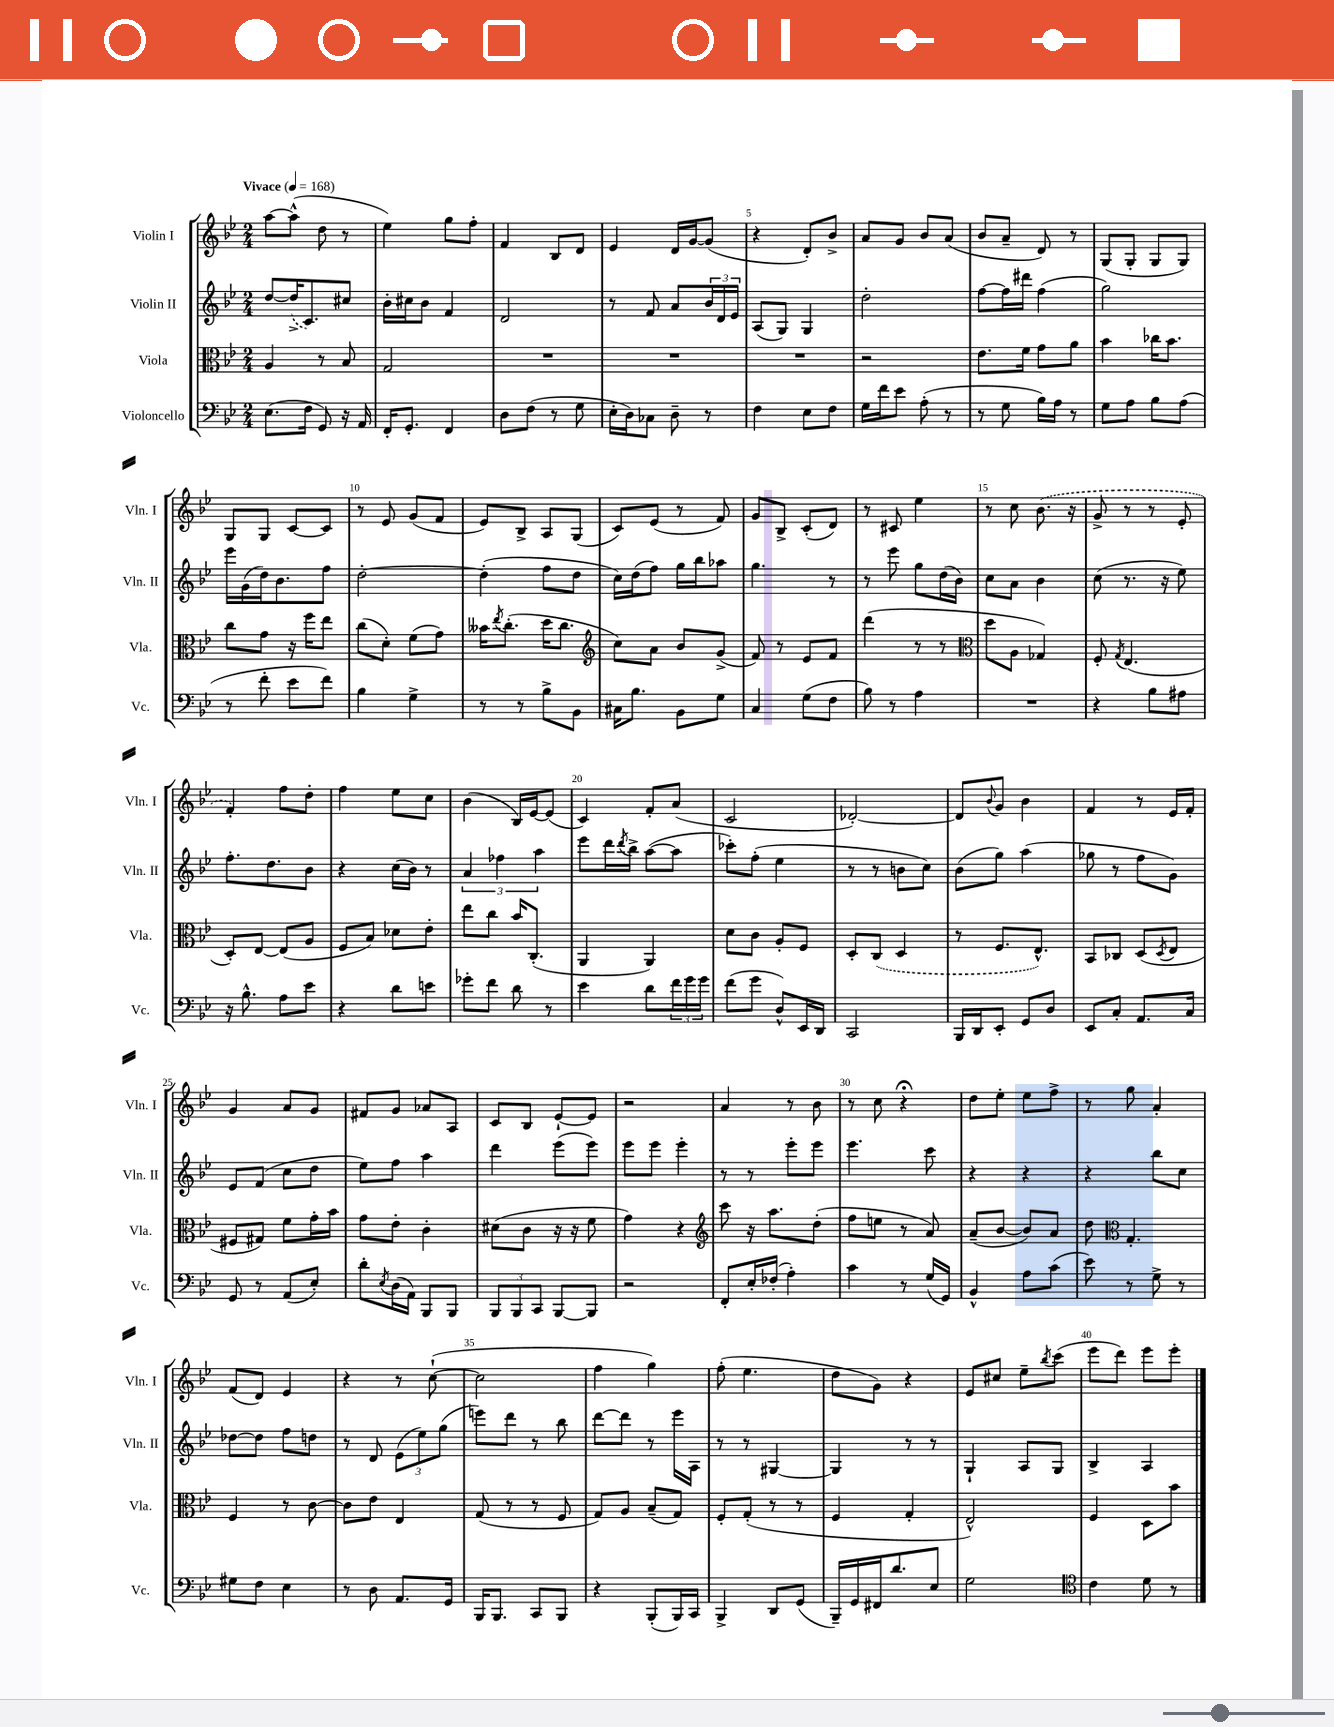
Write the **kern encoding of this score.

**kern	**kern	**kern	**kern
*part4	*part3	*part2	*part1
*staff4	*staff3	*staff2	*staff1
*I"Violoncello	*I"Viola	*I"Violin II	*I"Violin I
*I'Vc.	*I'Vla.	*I'Vln. II	*I'Vln. I
*clefF4	*clefC3	*clefG2	*clefG2
*k[b-e-]	*k[b-e-]	*k[b-e-]	*k[b-e-]
*M2/4	*M2/4	*M2/4	*M2/4
*MM168	*MM168	*MM168	*MM168
=1	=1	=1	=1
!	!	!	!LO:TX:a:B:t=Vivace
(8.E-\L	4A/	[8dd/L	[8aa\L
.	.	(16dd^/K]	(8aa^^\J]
16F\Jk	.	8.c/)	.
8GG/)	8r	.	8dd\
16r	8B-/	8cc#X/J	8r
16AA/	.	.	.
=2	=2	=2	=2
16FF'/KL	2G/	16b-'\LL	4ee-\)
8.GG'/J	.	16cc#X\J	.
.	.	8b-\J	.
4FF/	.	4f/	8gg\L
.	.	.	8ff'\J
=3	=3	=3	=3
8D\L	2r	2d/	4f/
(8F\J	.	.	.
8r	.	.	8B-/L
8G\	.	.	8d/J
=4	=4	=4	=4
16E-'\LL	2r	8r	4e-/
16D\J)	.	.	.
8C-X\J	.	8f/	.
8D~\	.	8a/L	16d/LL
.	.	.	[16g/J
8r	.	24b-/L	(8g/J]
.	.	24d/	.
.	.	24e-/JJ	.
=5	=5	=5	=5
4F\	2r	(8A/L	4r
.	.	8G/J)	.
8E-\L	.	4G/	8d'/L)
8F\J	.	.	8b-^/J
=6	=6	=6	=6
16G\LL	2r	2dd'\	8a/L
16f\J	.	.	.
8e-\J	.	.	8g/J
(8A'\	.	.	8b-/L
8r	.	.	(8a/J
=7	=7	=7	=7
8r	8.e-\L	[8ff\L	8b-/L
8G\	.	16ff\L]	8a~/J
.	16f\Jk	16ddd#X\JJ	.
16B-\LL)	8g\L	(4ff\	8d/)
16A\JJ	.	.	.
8r	8a\J	.	8r
=8	=8	=8	=8
8G\L	4b-\	2gg\)	(8G/L
8A\J	.	.	8G'/J
8B-\L	16cc-X\KL	.	8G/L
.	8.b-\J	.	.
(8A\J	.	.	8G/J)
!!LO:LB:g=z
=9	=9	=9	=9
8r	8cc\L	16eee-\LL	8G/L
.	.	(16g\	.
8f'\	8g\J	16dd\J)	8G/J
.	.	8.b-\	.
8e-\L	16r	.	[8c/L
.	16ff\KL	.	.
8f\J)	8ee-\J	8ff\J	8c/J]
=10	=10	=10	=10
4B-\	(8cc\L	[2dd'\	8r
.	8d'\J)	.	8e-/
4G^\	(8f\L	.	(8g/L
.	8g\J)	.	8f/J
=11	=11	=11	=11
8r	16b--X\KL	(4dd'\]	8e-/L)
.	8qee-/	.	.
.	(8.cc'\J	.	.
8r	.	.	8B-^/J
8B-^\L	16dd\KL	8ff\L	8A/L
.	8.cc\J	.	.
8BB-\J	.	8dd\J	(8G/J
=12	=12	=12	=12
*	*clefG2	*	*
16C#X\KL	8cc\L)	16cc\LL)	8c/L)
8.B-\J	.	(16dd\J	.
.	8a\J	8ff\J)	(8e-/J
8BB-\L	8b-/L	16gg\LL	8r
.	.	16bb-\J	.
8G\J	(8g^/J	8aa-X\J	8f/)
=13	=13	=13	=13
4C/	8f/)	4.gg\	8g/L
.	8r	.	8B-^/J
(8G\L	8e-/L	.	(8c'/L
8F\J	8f/J	8r	8d/J)
=14	=14	=14	=14
8B-\)	(4ddd\	8r	8r
8r	.	8eee-\	8c#X/
4A\	8r	8gg\L	4ee-\
.	8r	(16dd\L	.
.	.	16b-\JJ)	.
=15	=15	=15	=15
*	*clefC3	*	*
2r	8dd\L	8cc\L	8r
.	8A\J	8a\J	8cc\
.	4G-X/)	4b-\	(8.b-\
.	.	.	16r
=16	=16	=16	=16
4r	8F'/	(8cc\	8g^/
.	8qG/	.	.
.	(4.E-/	8.r	8r
8B-\L	.	.	8r
.	.	16r	.
8A#X\J	.	8ee-\)	8e-'/
!!LO:LB:g=z
=17	=17	=17	=17
16r	8D'/L)	8.ff'\L	4f'/)
8.B-^^\	.	.	.
.	[8E-/J	.	.
.	.	8.dd\	.
8A\L	(8E-/L]	.	8ff\L
8e-\J	8A/J	8b-\J	8dd'\J
=18	=18	=18	=18
4r	8F/L	4r	4ff\
.	8B-/J)	.	.
8d\L	8d-X\L	(16cc\LL	8ee-\L
.	.	16b-\JJ)	.
8en\J	8e-'\J	8r	8cc\J
=19	=19	=19	=19
8g-X'\L	8ee-\L	6a/	(4b-\
8f\J	8cc\J	.	.
.	.	6ff-X\	.
8d\	16b-/KL	.	16B-/LL)
.	(8.C'/J	.	[16e-/J
.	.	6aa\	.
8r	.	.	(8e-/J]
=20	=20	=20	=20
4e-\	4AA/	8eee-\L	4c/)
.	.	16ddd\L	.
.	.	8qddd/	.
.	.	16bb-^\JJ	.
8d\L	4AA/)	([8aa\L	8f'/L
24f\L	.	8aa\J]	(8a/J
24g\	.	.	.
24g\JJ	.	.	.
=21	=21	=21	=21
(8f\L	8d\L	8ccc-X'\L)	2c/
8g\J	8c\J	(8ff'\J	.
8D^^/L)	8A'/L	4ee-\	.
16EE-/L	8F/J	.	.
16DD/JJ	.	.	.
=22	=22	=22	=22
2CC/	8D'/L	8r	[2d-X'/)
.	(8C/J	8r	.
.	4D/	8bn\L	.
.	.	8cc\J)	.
=23	=23	=23	=23
16BBB-/LL	8r	(8b-\L	8d-/L]
16DD/J	.	.	.
.	.	.	8qqb-/
8EE-'/J	8.F/L	8gg\J)	8g/J
8GG/L	.	(4aa\	4b-\
.	8.E-^^/J)	.	.
8D/J	.	.	.
=24	=24	=24	=24
8EE-/L	8BB-/L	8gg-X\	4f/
8C'/J	8C-X/J	8r	.
8.AA/L	(8D/L	8ff\L	8r
.	8qD/	.	.
.	8E-/J	8g\J)	16e-/LL
16C/Jk	.	.	16f'/JJ
!!LO:LB:g=z
=25	=25	=25	=25
8GG/	8F#X/L	8e-/L	4g/
8r	8G#X/J)	(8f/J	.
(8AA/L	8f\L	8cc\L	8a/L
8E-'/J)	16g'\L	8dd\J	8g/J
.	16b-\JJ	.	.
=26	=26	=26	=26
8d'\L	8g\L	8ee-\L)	8f#X/L
8qE-/	.	.	.
(16D\L	8e-'\J	8ff\J	8g/J
16AA\JJ)	.	.	.
8BBB-/L	4c'\	4aa\	8a-X/L
8BBB-/J	.	.	8A/J
=27	=27	=27	=27
12BBB-/L	(8d#X\L	4ddd\	8c/L
12BBB-/	.	.	.
.	8c\J	.	8B-/J
12CC/J	.	.	.
[8BBB-/L	16r	(8eee-\L	[8e-`/L
.	16r	.	.
8BBB-/J]	8f\	8eee-\J)	8e-/J]
=28	=28	=28	=28
2r	4g\)	8eee-\L	2r
.	.	8eee-\J	.
.	4r	4eee-'\	.
=29	=29	=29	=29
*	*clefG2	*	*
8FF'/L	8ccc\	8r	4a/
16E-'/L	16r	8r	.
(16F-X'/JJ	8.aa\L	.	.
4A'\)	.	8eee-'\L	8r
.	(8dd'\J	8eee-\J	8b-\
=30	=30	=30	=30
4c\	8ff\L	4.eee-\	8r
.	8een\J	.	8cc\
8r	8r	.	4r;<
(16G/LL	8a/)	8ccc\	.
16GG/JJ)	.	.	.
=31	=31	=31	=31
4BB-^^/	(8a~/L	4r	8dd\L
.	[8b-/J	.	8ee-'\J
8A\L	8b-/L])	4r	8ee-\L
(8c\J	8a/J	.	8ff^\J
=32	=32	=32	=32
8e-\)	8dd\	4r	8r
*	*clefC3	*	*
8r	4.G'/	.	8gg\
8G^\	.	8bb-\L	4a'/
8r	.	8cc\J	.
!!LO:LB:g=z
=33	=33	=33	=33
8G#X\L	4F/	[8dd-X\L	(8f/L
8F\J	.	8dd-\J]	8d/J)
4E-\	8r	8ff\L	4e-/
.	[8c\	8ddn\J	.
=34	=34	=34	=34
8r	8c\L]	8r	4r
8D\	8e-\J	8d/	.
8.AA/L	4E-/	(12e-\L	8r
.	.	12ee-\)	.
.	.	.	([8cc`\
.	.	(12gg\J	.
16GG/Jk	.	.	.
=35	=35	=35	=35
16BBB-/KL	(8G/	8eeen\L)	2cc\]
8.BBB-/J	.	.	.
.	8r	8ddd\J	.
8CC/L	8r	8r	.
8BBB-/J	8F/	8bb-\	.
=36	=36	=36	=36
4r	8G/L)	[8ddd\L	4ff\
.	8A/J	8ddd\J]	.
(8BBB-'/L	(8B-~/L	8r	4gg\)
16BBB-/L)	8G/J)	16eee-\LL	.
16CC/JJ	.	16A\JJ	.
=37	=37	=37	=37
4BBB-^/	8F'/L	8r	(8ff'\
.	(8G'/J	8r	4.ee-\
8DD/L	8r	[4G#X/	.
(8GG/J	8r	.	.
=38	=38	=38	=38
16BBB-~/LL)	4F/	4G#/]	8dd\L
16GG/	.	.	.
16FF#X/J	.	.	8g\J)
8.d/	.	.	.
.	4G'/	8r	4r
8E-/J	.	8r	.
=39	=39	=39	=39
2G\	2E-^^/)	4G`/	8e-/L
.	.	.	8cc#X/J
.	.	8A/L	8ee-~\L
.	.	.	8qbb-/
.	.	8G/J	(8ccc\J
=40	=40	=40	=40
*clefC4	*	*	*
4c\	4F/	4B-^/	8eee-\L
.	.	.	8ddd\J)
8d\	8D\L	4A/	8eee-\L
8r	8b-\J	.	8eee-'\J
==	==	==	==
*-	*-	*-	*-
